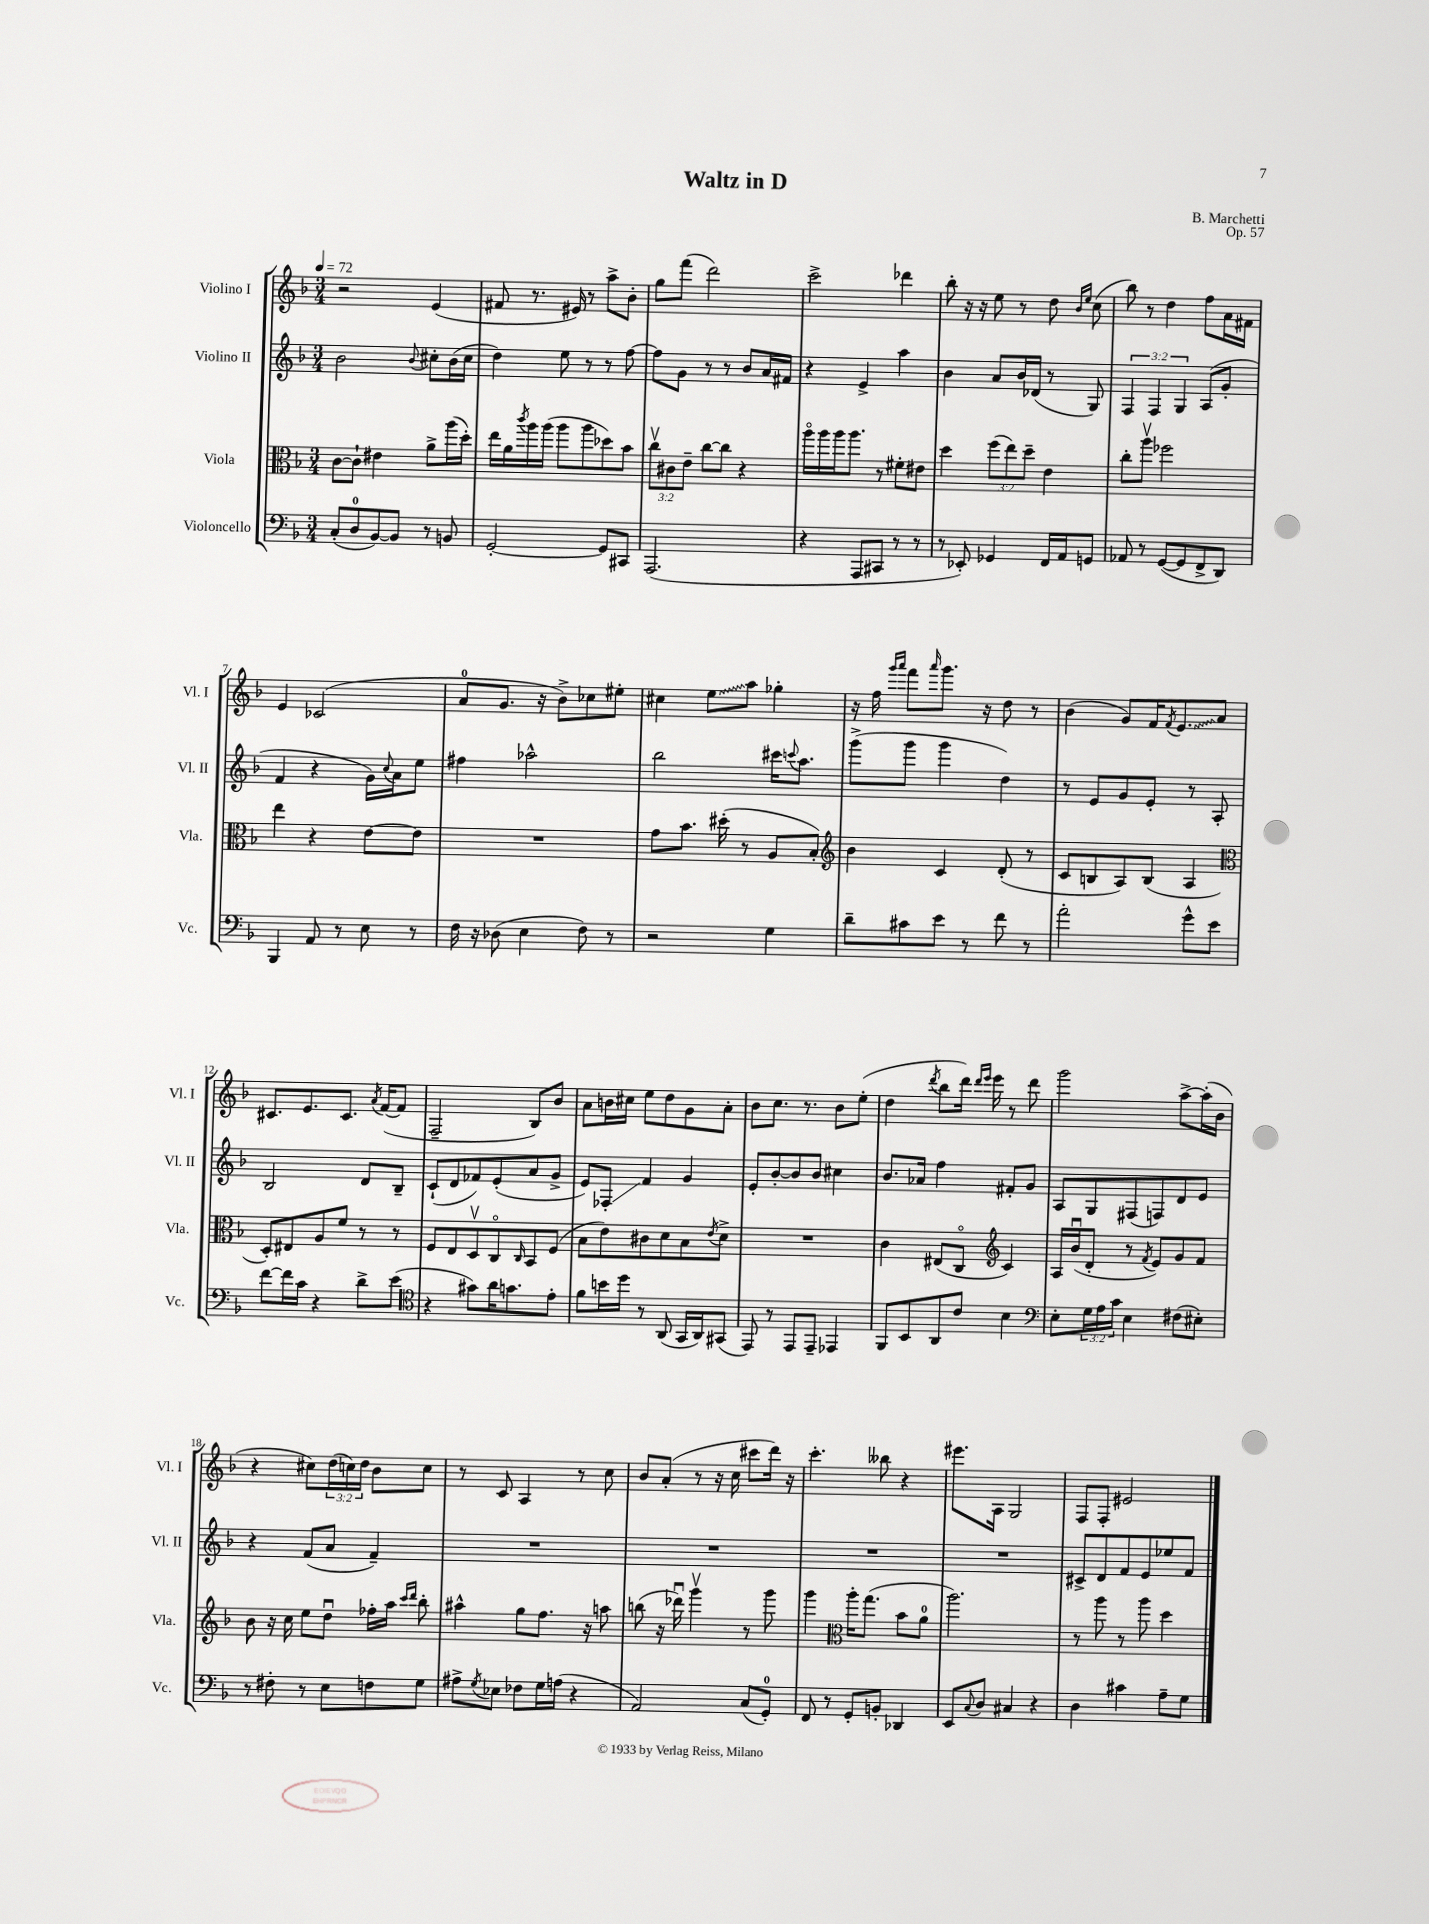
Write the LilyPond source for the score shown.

\header { title = "Waltz in D" composer = "B. Marchetti" opus = "Op. 57" }
<<
\new StaffGroup <<
\new Staff = "s0" \with { instrumentName = "Violino I" shortInstrumentName = "Vl. I" } {
    \clef treble \key f \major \numericTimeSignature \time 3/4 \override Staff.TupletNumber.text = #tuplet-number::calc-fraction-text \tempo 4 = 72
    r2 e'4( |
    fis'8 r8. eis'16) r8 a''8-> bes'8-. |
    g''8 f'''8( d'''2) |
    c'''2-> des'''4 |
    bes''8-. r16 r16 e''8 r8 d''8 \grace { bes'16 e''16 } c''8( |
    bes''8) r8 d''4 f''8 a'16 fis'16 |
    e'4 ces'2( |
    a'8-0 g'8. r16 bes'8->) ces''8 eis''8-. |
    cis''4 \once \override Glissando.style = #'zigzag e''8\glissando a''8 ges''4-. |
    r16 f''16 \grace { g'''16 a'''16 } f'''8 \grace { a'''16 } g'''8. r16 d''8 r8 |
    bes'4( g'8) f'16 \acciaccatura { f'8 } \once \override Glissando.style = #'zigzag e'8.\glissando a'8 |
    cis'8. e'8. cis'8. \acciaccatura { a'8 } f'16~( f'8 |
    f2-- bes8) bes'8 |
    a'8 b'16 cis''16 e''8 d''8 g'8 a'8-. |
    bes'8 c''8. r8. bes'8 e''8-.( |
    d''4 \acciaccatura { d'''8 } bes''8 d'''16) \grace { d'''16 e'''16 } e'''16 r8 d'''8 |
    g'''2 a''8~-> a''16-.( bes'16 |
    r4 cis''8) \tuplet 3/2 { d''16( c''16) d''16 } bes'8 c''8 |
    r8 c'8 a4 r8 c''8 |
    bes'8 a'8-.( r8 r16 c''16 cis'''8 d'''16) r16 |
    c'''4.-. beses''8 r4 |
    eis'''8. a16 g2 |
    f8 f8-. eis'2 \bar "|." |
}
\new Staff = "s1" \with { instrumentName = "Violino II" shortInstrumentName = "Vl. II" } {
    \clef treble \key f \major \numericTimeSignature \time 3/4 \override Staff.TupletNumber.text = #tuplet-number::calc-fraction-text
    bes'2 \appoggiatura { bes'8 } cis''8-. bes'16( cis''16 |
    d''4) e''8 r8 r8 f''8~ |
    f''8 g'8 r8 r8 bes'8 a'16 fis'16 |
    r4 e'4-> a''4 |
    bes'4 a'8 bes'16 des'16( r8 g8) |
    \tuplet 3/2 { f4 f4 g4 } a8( g'8-. |
    f'4 r4 g'16) \appoggiatura { c''8 } a'16 e''8 |
    fis''4 aes''2-^ |
    bes''2 cis'''16 \appoggiatura { c'''8 } a''8. |
    g'''8->( g'''8 g'''4 d''4) |
    r8 e'8 g'8 e'8-. r8 a8-. |
    bes2 d'8 bes8-- |
    c'8-!( d'8 fes'8) e'8-.( a'8 g'8-> |
    e'8) fes8-.\glissando f'4 g'4 |
    e'8-. bes'8~-. bes'8 bes'8 cis''4 |
    bes'8. aes'16 f''4 fis'8-. g'8 |
    a8 g8 fis8( f8) d'8 e'8 |
    r4 f'8( a'8 f'4--) |
    R2. |
    R2. |
    R2. |
    R2. |
    cis'8-> d'8 f'8 e'8 ees''8 f'8 \bar "|." |
}
\new Staff = "s2" \with { instrumentName = "Viola" shortInstrumentName = "Vla." } {
    \clef alto \key f \major \numericTimeSignature \time 3/4 \override Staff.TupletNumber.text = #tuplet-number::calc-fraction-text
    c'8~ c'8-! eis'4 a'8-> a''16( d''16-.) |
    e''16 a'16 \acciaccatura { c'''8 } a''16 a''16( a''8 a''8 des''8) bes'8 |
    \tuplet 3/2 { c''8\upbow cis'8 e'8-- } c''8~ c''8 r4 |
    a''16\flageolet a''16 a''16 a''8. r8 fis'8-. eis'8 |
    d''4 \tuplet 3/2 { f''8( e''8) d''8-- } e'4 |
    c''8-. a''8\upbow fes''2 |
    e''4 r4 e'8~ e'8 |
    R2. |
    g'8 bes'8. dis''16-.( r8 a8 bes8-.) |
    \clef treble bes'4 c'4 d'8-.( r8 |
    c'8 b8 a8) b8( a4 |
    \clef alto d8-.) eis8 a8 f'8 r8 r8 |
    f8 e8 d8\upbow c8\flageolet \grace { c16 } bes,8 f8( |
    bes8 e'8) cis'8 d'8 bes8 \acciaccatura { e'8 } d'8-> |
    R2. |
    c'4 eis8( c8\flageolet \clef treble c'4) |
    a16 bes'16\downbow( d'8-. r8 \acciaccatura { f'8 } e'8) g'8 f'8 |
    bes'8 r16 c''16 e''8 d''8\downbow fes''16-. a''16 \grace { c'''16 d'''16 } bes''8-. |
    ais''4-^ g''8 f''8. r16 a''8 |
    b''8( r16 des'''16\downbow) g'''4\upbow r8 g'''8 |
    g'''4 \clef alto a''16-. g''8.( bes'8 a'8-0 |
    a''2.) |
    r8 a''8 r8 a''8 d''4 \bar "|." |
}
\new Staff = "s3" \with { instrumentName = "Violoncello" shortInstrumentName = "Vc." } {
    \clef bass \key f \major \numericTimeSignature \time 3/4 \override Staff.TupletNumber.text = #tuplet-number::calc-fraction-text
    c8-.( d8-0 bes,8~) bes,8 r8 b,8 |
    g,2~-. g,8 cis,8 |
    a,,2.( |
    r4 a,,8 cis,8 r8 r8 |
    r8 ees,8-.) ges,4 f,16 a,16 g,8 |
    aes,8 r8 g,8~( g,8 f,8-> d,8) |
    bes,,4 a,8 r8 e8 r8 |
    f16 r16 des8( e4 f8) r8 |
    r2 g4 |
    d'8-- cis'8 e'8 r8 f'8 r8 |
    a'2-. g'8-^ e'8 |
    f'8~ f'16 c'16 r4 d'8-> e'8( |
    \clef tenor r4 gis'8) a'16 g'8. e'8-. |
    f'8 b'16 d''16 r8 a,8( g,16 a,16) gis,8( |
    e,8) r8 e,8 e,8-- ees,4 |
    f,8 bes,8 a,8 c'8 bes4 |
    \clef bass e8-. \tuplet 3/2 { g16 a16 c'16 } e4 fis8( eis8-.) |
    r8 fis8-. r8 e8 f8 g8 |
    ais8-> \acciaccatura { g8 } ees8 fes8 g16 a16( r4 |
    a,2) c8( g,8-0-.) |
    f,8 r8 g,8-. b,8-. des,4 |
    e,8 \appoggiatura { c8 } d8 cis4 r4 |
    d4 cis'4 a8-- g8 \bar "|." |
}
>>
>>
